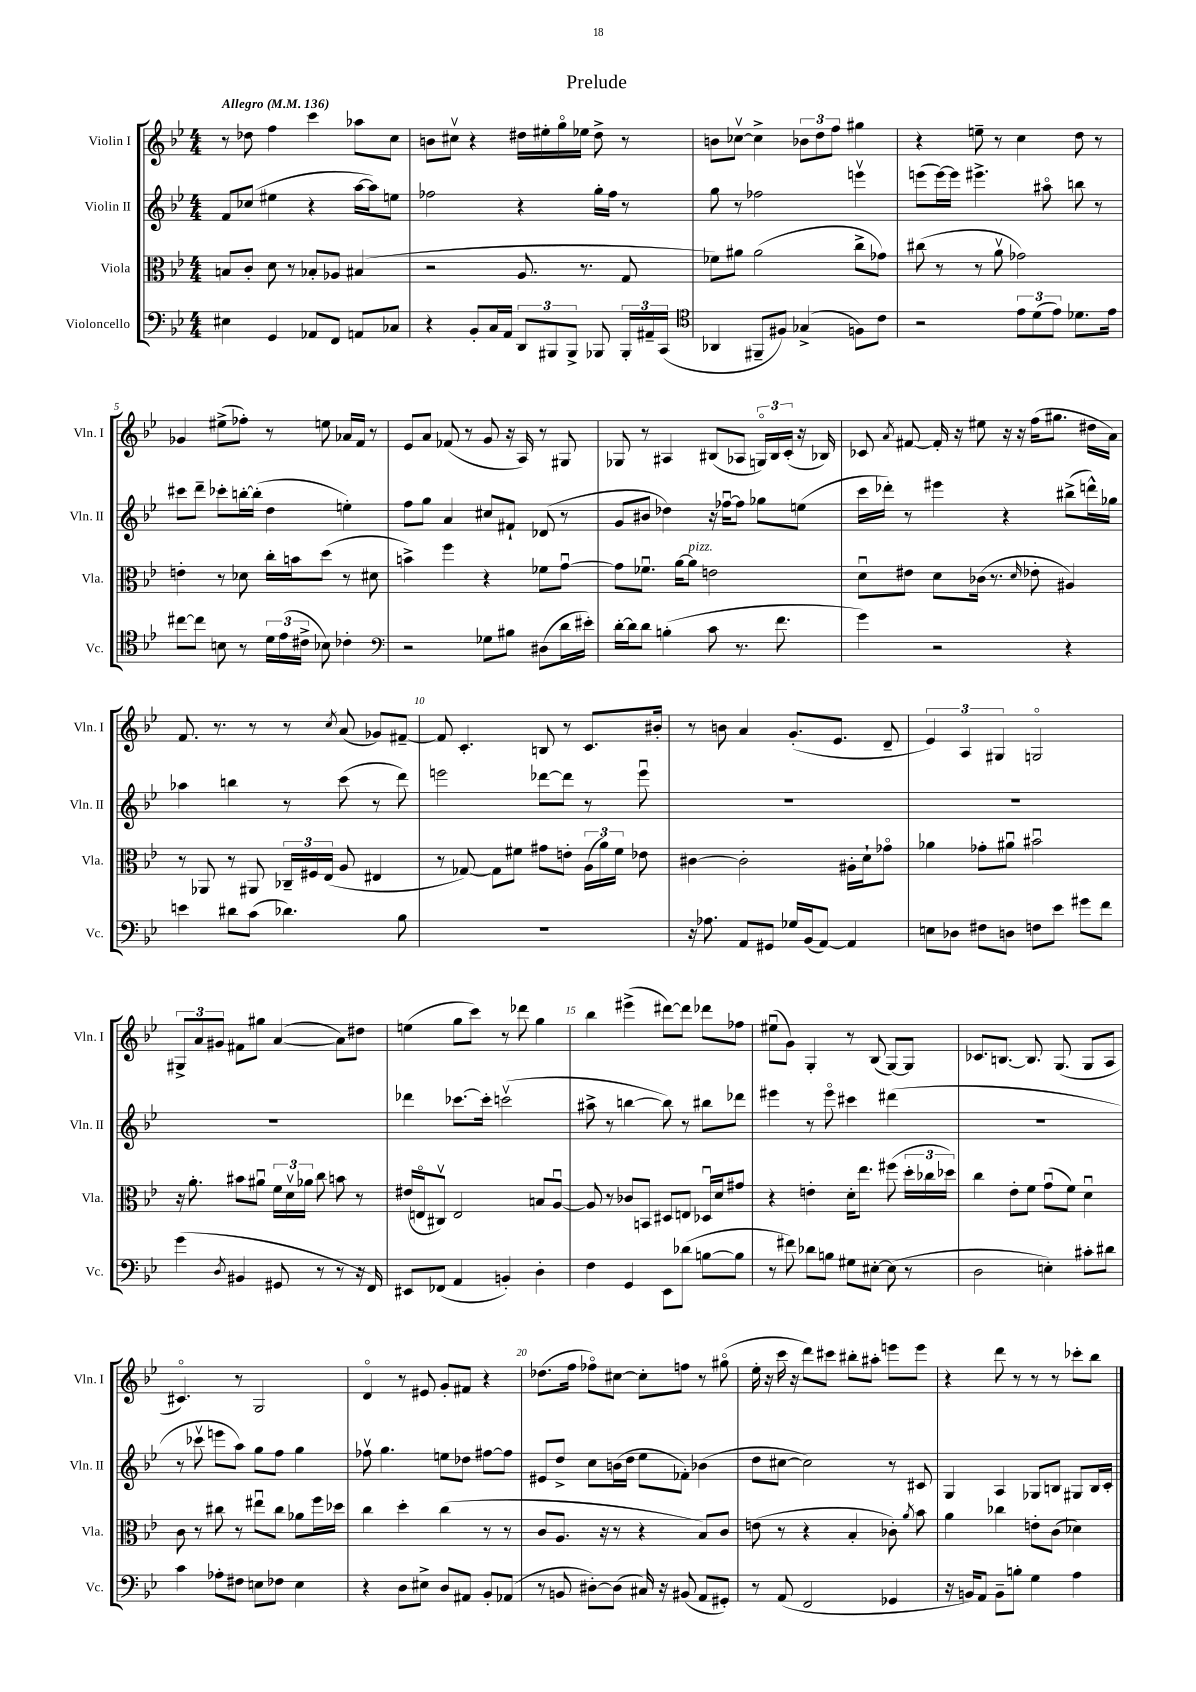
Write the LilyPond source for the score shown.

\header { title = "Prelude" }
<<
\new StaffGroup <<
\new Staff = "s0" \with { instrumentName = "Violin I" shortInstrumentName = "Vln. I" } {
    \clef treble \key bes \major \numericTimeSignature \time 4/4 \tempo "Allegro" 4 = 136
    \autoBeamOff r8 des''8 f''4 c'''4 aes''8[ c''8] |
    b'8[ cis''8]\upbow r4 dis''16[ eis''16-. g''16\flageolet ees''16] dis''8-> r8 |
    b'8[ ces''8]~\upbow ces''4-> \tuplet 3/2 { bes'8[ d''8 f''8] } gis''4 |
    r4 e''8-- r8 c''4 d''8 r8 |
    ges'4 eis''8[->( fes''8]-.) r8 e''8 aes'16[ f'16] r8 |
    ees'8[ a'8] fes'8( r8 g'8 r16 a16) r8 gis8 |
    ges8 r8 ais4 bis8[( aes8] \tuplet 3/2 { g16[\flageolet) bis16 c'16]-.( } r16 bes16) |
    ces'8 \acciaccatura { a'8 } fis'8~ fis'16-. r16 eis''8 r16 r16 f''16[( gis''8.] dis''16[ a'16]) |
    f'8. r8. r8 r8 \acciaccatura { c''8 } a'8( ges'8[) fis'8]~-- |
    fis'8 c'4.-. b8 r8 c'8.[ bis'16]-. |
    r8 b'8 a'4 g'8.[-.( ees'8.] d'8-- |
    \tuplet 3/2 { ees'4) a4 gis4 } g2\flageolet |
    \tuplet 3/2 { gis8[-> a'8 gis'8] } fis'8[ gis''8] a'4~( a'8[) dis''8] |
    e''4( g''8[ c'''8]) r8 des'''8 g''4 |
    bes''4 eis'''4->( dis'''8[~) dis'''8] des'''8[ fes''8] |
    eis''8[\downbow( g'8]) g4-. r8 bes8( g8[~) g8] |
    ces'8.[ b8.]~ b8. g8.( g8[ a8] |
    cis'4.\flageolet) r8 g2 |
    d'4\flageolet r8 eis'8 g'8[-. fis'8] r4 |
    des''8.[( f''16] fes''8[\flageolet) cis''8]~ cis''8[-. f''8] r8 gis''8\flageolet( |
    ees''16-. r16 c'''16 r16 d'''8[) cis'''8] bis''8[-. ais''8]-. e'''8[ e'''8] |
    r4 d'''8 r8 r8 r8 ces'''8[-. bes''8] \bar "|." |
}
\new Staff = "s1" \with { instrumentName = "Violin II" shortInstrumentName = "Vln. II" } {
    \clef treble \key bes \major \numericTimeSignature \time 4/4
    \autoBeamOff f'8[ ces''8]( eis''4 r4 a''16[~ a''16) e''8] |
    fes''2 r4 g''16[-. fes''16] r8 |
    g''8 r8 fes''2 e'''4\upbow |
    e'''8[( e'''16~) e'''16] eis'''4.-> ais''8\flageolet b''8 r8 |
    cis'''8[ d'''8]-- ces'''8[-. b''16~-. b''16]-.( d''4 e''4-.) |
    f''8[ g''8] a'4 cis''8[ fis'8]-! des'8( r8 |
    g'8[ bis'8] des''4) r16 fes''16[~\downbow fes''8] ges''8[ e''8]( |
    c'''16[ des'''16]-.) r8 eis'''4 r4 bis''8[->( d'''16-^) ges''16] |
    aes''4 b''4 r8 c'''8( r8 d'''8) |
    e'''2 des'''8[~ des'''8] r8 e'''8\downbow |
    R1 |
    R1 |
    R1 |
    des'''4 ces'''8.[~ ces'''16]-. c'''2\upbow( |
    ais''8-> r8 b''4~ b''8) r8 bis''8[ des'''8] |
    eis'''4 r8 eis'''8\flageolet cis'''4 dis'''4( |
    R1 |
    r8 ces'''8\upbow e'''8[ a''8]) g''8[ f''8] g''4 |
    fes''8\upbow g''4. e''8[ des''8] fis''8[~ fis''8] |
    eis'8[ d''8]-> c''8[ b'16( d''16] ees''8[ fes'8]-.) bes'4( |
    d''8[ cis''8]~ cis''2) r8 cis'8 |
    g4 a4 ges8[ b8] gis8[ b16 c'16]-. \bar "|." |
}
\new Staff = "s2" \with { instrumentName = "Viola" shortInstrumentName = "Vla." } {
    \clef alto \key bes \major \numericTimeSignature \time 4/4
    \autoBeamOff b8[ c'8]-. d'8 r8 bes8[-. aes8] bis4( |
    r2 a8. r8. g8 |
    fes'8[) ais'8] ais'2( c''8[-> ges'8]) |
    cis''8( r8 r8 a'8\upbow ges'2) |
    e'4-. r8 des'8 c''16[-. b'16 d''8]( r8 dis'8 |
    b'4->) f''4 r4 fes'8[ g'8]~\downbow |
    g'8[ fes'8.]\downbow a'16[~ a'8]^\markup { \italic "pizz." } e'2 |
    d'8[\downbow eis'8] d'8[ ces'16]( r8. \grace { d'16 } ees'8-. ais4) |
    r8 aes,8 r8 ais,8 \tuplet 3/2 { ces16[-- fis16 ees16]( } a8 eis4 |
    r8 ges8~) ges8[ fis'8] gis'8[ e'8]-. \tuplet 3/2 { a16[( a'16) fis'16] } ees'8 |
    cis'4~ cis'2-. ais16[-. d'16-! ges'8]\flageolet |
    aes'4 ges'8[-. ais'8]\downbow bis'2\downbow |
    r16 a'8.-. bis'8[ ais'8]\downbow \tuplet 3/2 { f'16[ d'16\upbow aes'16] } c''8 b'8 r8 |
    eis'16[( e16\flageolet cis8]\upbow) e2 b8[ a8]~\downbow |
    a8 r8 ces'8[ b,8] dis8[ e8] des16[\downbow d'16 gis'8] |
    r4 e'4-. d'16[-. ees''8.] fis''8( \tuplet 3/2 { d''16[-. ces''16 des''16]) } |
    c''4 ees'8[-. f'8] g'8[\downbow( f'8]) d'4\downbow |
    c'8 r8 cis''8 r8 eis''8[\downbow cis''8] aes'8[ f''16 des''16] |
    c''4 d''4-. c''4( r8 r8 |
    c'8[ a8.] r16 r8 r4 bes8[) c'8] |
    e'8( r8 r4 bes4-. ces'8-.) \acciaccatura { a'8 } bes'8 |
    a'4 ces''4 e'8[-. c'8]( des'4) \bar "|." |
}
\new Staff = "s3" \with { instrumentName = "Violoncello" shortInstrumentName = "Vc." } {
    \clef bass \key bes \major \numericTimeSignature \time 4/4
    \autoBeamOff eis4 g,4 aes,8[ f,8] a,8[ ces8] |
    r4 bes,8[-. c16 a,16] \tuplet 3/2 { d,8[ bis,,8 bis,,8]-> } bes,,8 \tuplet 3/2 { bes,,16[-. ais,16-- c,16]( } |
    \clef tenor aes,4 fis,8[-- fis8]) ges4->( f8[) c'8] |
    r2 \tuplet 3/2 { ees'8[ d'8( ees'8]) } des'8.[ ees'16] |
    cis''8[~ cis''8] b8 r8 \tuplet 3/2 { d'16[ ees'16( cis'16]-> } bes8) ces'4-. |
    \clef bass r2 ges8[ bis8] dis8[( d'16 eis'16]-.) |
    d'16[~-. d'16 d'8] b4-.( c'8 r8. f'8. |
    g'4) r2 r4 |
    e'4 dis'8[ c'8]( des'4.) bes8 |
    R1 |
    r16 aes8. a,8[ gis,8] ges16[ bes,16( a,8]~) a,4 |
    e8[ des8] fis8[ d8] f8[ ees'8] gis'8[ f'8] |
    g'4( \acciaccatura { d8 } bis,4 gis,8 r8 r8 r16 f,16) |
    eis,8[ fes,8]( a,4 b,4-.) d4-. |
    f4 g,4 ees,8[ des'8]( b8[~ b8] |
    r8 fis'8) des'8[ b8] gis8[ eis8]~-. eis8( r8 |
    d2 e4-.) cis'8[-. dis'8] |
    c'4 aes8[-. fis8] e8[ fes8] e4 |
    r4 d8[ eis8]-> d8[ ais,8] bes,8[-. aes,8]( |
    r8 b,8 dis8[~-.) dis8]( cis16) r16 bis,8( a,8[ gis,8]-.) |
    r8 a,8( f,2 ges,4 |
    r16 b,16[) a,8] b,8[-- b8]-. g4 a4 \bar "|." |
}
>>
>>
\layout { \context { \Score \override BarNumber.break-visibility = ##(#f #t #t) barNumberVisibility = #(every-nth-bar-number-visible 5) } }
